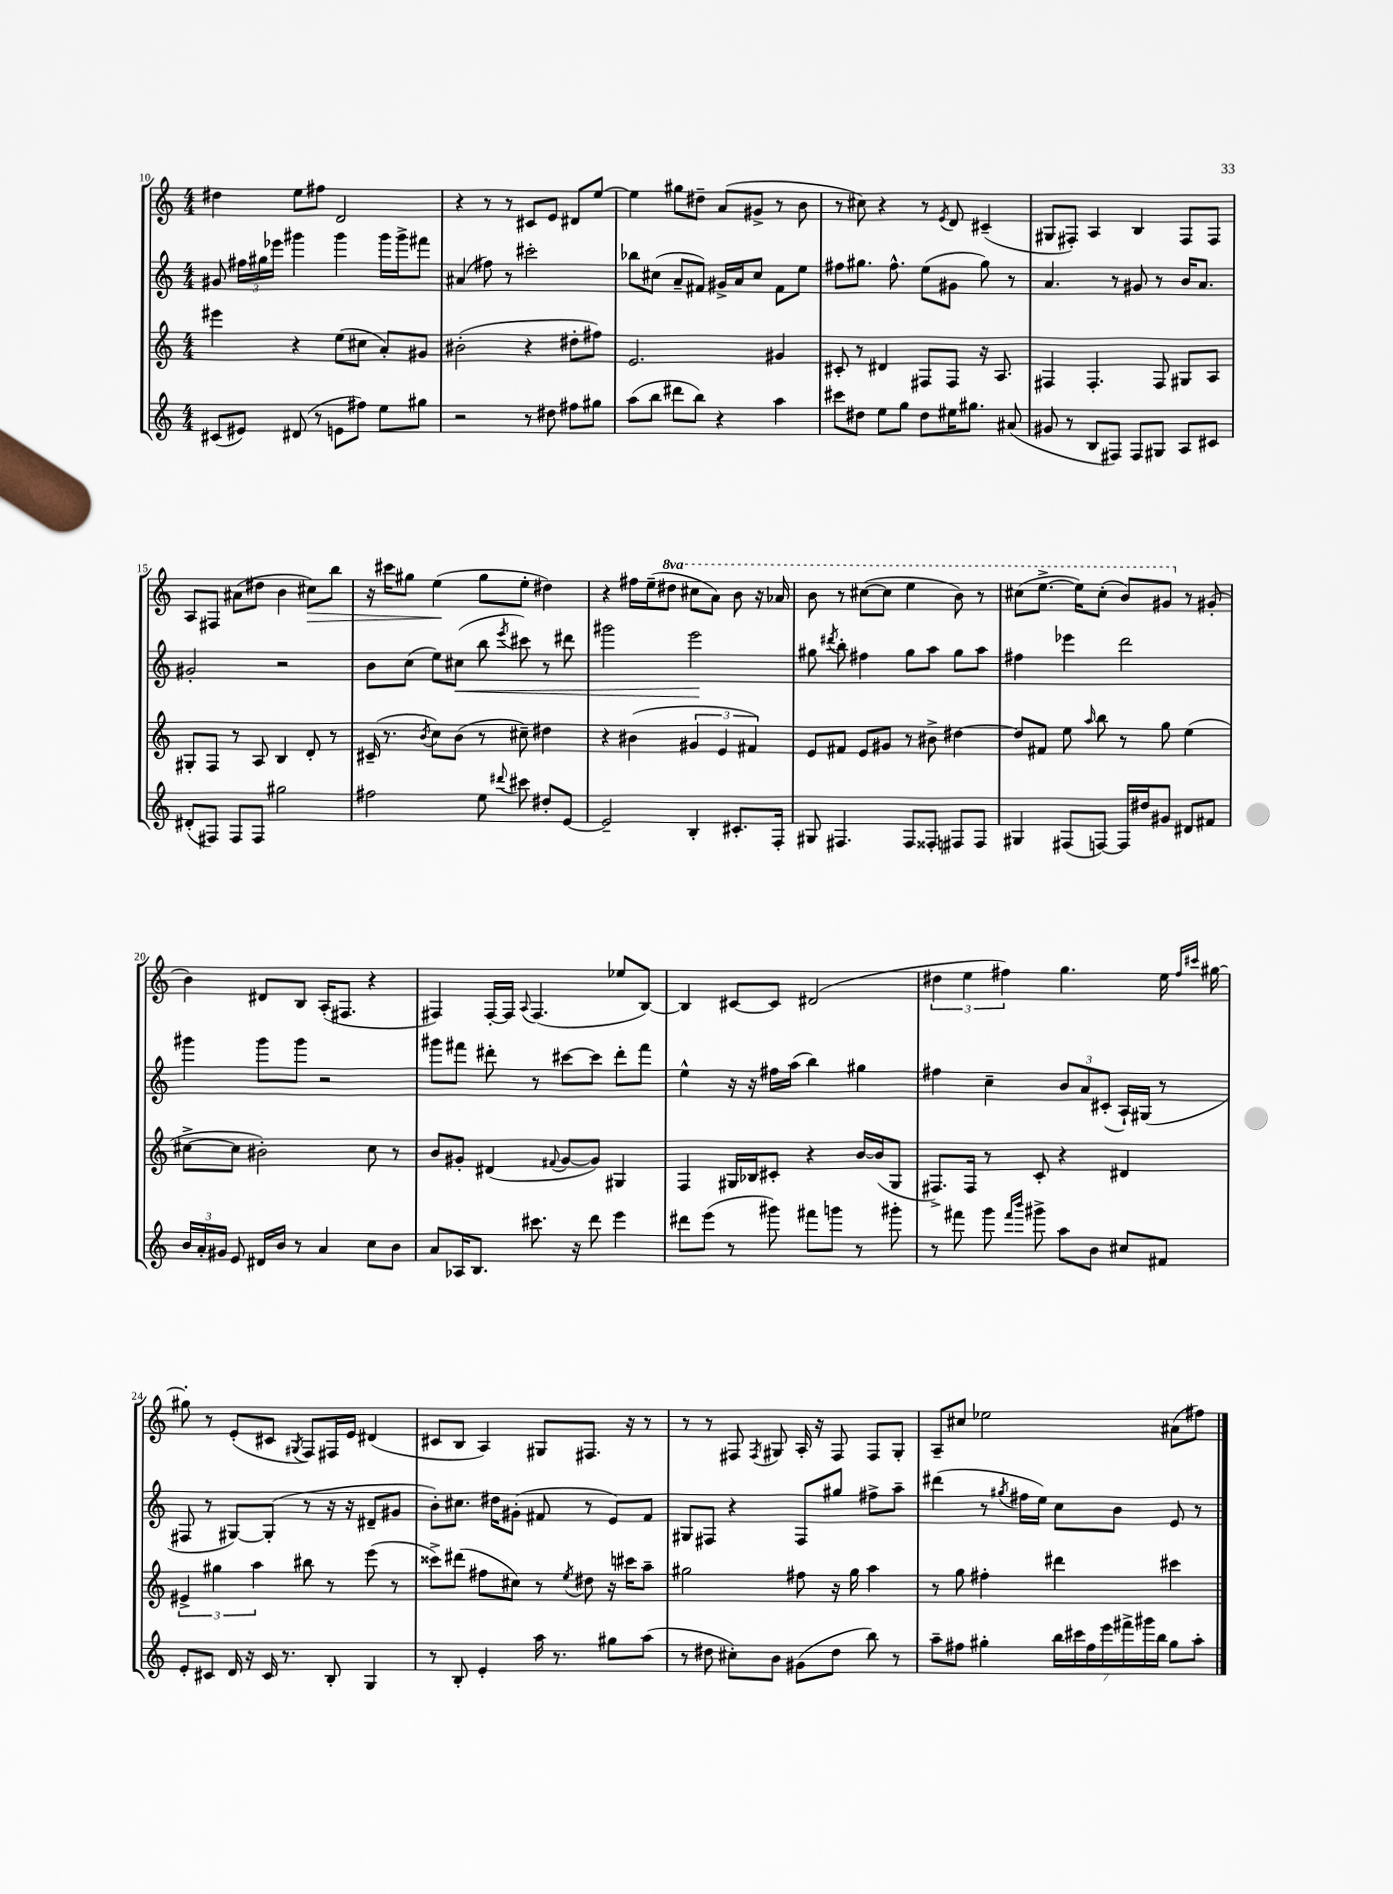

**kern	**kern	**kern	**dynam	**kern	**dynam
*part4	*part3	*part2	*part2	*part1	*part1
*staff4	*staff3	*staff2	*staff2	*staff1	*staff1
*clefG2	*clefG2	*clefG2	*	*clefG2	*
*k[]	*k[]	*k[]	*	*k[]	*
*M4/4	*M4/4	*M4/4	*	*M4/4	*
=10	=10	=10	=10	=10	=10
(8c#X/L	4eee#X\	8g#X/	.	4dd#X\	.
8e#X/J)	.	24ff#X\LL	.	.	.
.	.	24gg#X\	.	.	.
.	.	24eee-X\JJ	.	.	.
(8d#X/	4r	4ggg#X\	.	8ee\L	.
8r	.	.	.	8ff#X\J	.
8en\L	(8ee\L	4ggg#\	.	2d/	.
8ff#X\J)	8cc#X\J	.	.	.	.
8ee\L	8a'/L)	16ggg#\LL	.	.	.
.	.	16ggg#^\J	.	.	.
8gg#X\J	8g#X/J	8fff#X\J	.	.	.
=11	=11	=11	=11	=11	=11
2r	(2b#X'\	(4a#X/	.	4r	.
.	.	8ff#X\)	.	8r	.
.	.	8r	.	8r	.
8r	4r	2ccc#X'\	.	8c#X/L	.
8dd#X\	.	.	.	8e/J	.
8ff#X\L	8dd#X'\L	.	.	8d#X/L	.
8gg#X\J	8ff#X\J)	.	.	[8ee/J	.
=12	=12	=12	=12	=12	=12
(8aa\L	2.e/	8bb-X\L	.	4ee\]	.
8bb\J	.	(8cc#X\J	.	.	.
8ddd#X\L	.	8a~/L	.	8gg#X\L	.
8bb\J)	.	8f#X/J)	.	8dd#X~\J	.
4r	.	16g#X^/LL	.	(8a/L	.
.	.	16a/J	.	.	.
.	.	8cc#/J	.	8g#X^/J	.
4aa\	4g#X/	8f#\L	.	8r	.
.	.	8ee\J	.	8b\	.
=13	=13	=13	=13	=13	=13
8ccc#X\L	8c#X'/	8ff#X\L	.	8r	.
8dd#X\J	8r	8.gg#X\J	.	8cc#X\)	.
8ee\L	4d#X/	.	.	4r	.
.	.	8.ff#^^\	.	.	.
8gg\J	.	.	.	.	.
8dd#\L	8F#X/L	(8ee\L	.	8r	.
.	.	.	.	8qe/	.
16ee#X\K	8F#/J	8g#X\J	.	8d/	.
8.gg#X\J	.	.	.	.	.
.	16r	8gg#\)	.	(4c#X~/	.
.	8.A/	.	.	.	.
(8a#X/	.	8r	.	.	.
=14	=14	=14	=14	=14	=14
8g#X/	4F#X/	4.a/	.	8G#X/L	.
8r	.	.	.	8F#X'/J)	.
8B/L	4.F#'/	.	.	4A/	.
8F#X/J)	.	8r	.	.	.
8F#/L	.	8g#X/	.	4B/	.
8G#X/J	8F#/	8r	.	.	.
8A/L	8G#X/L	16b/KL	.	8F#/L	.
.	.	8.a/J	.	.	.
8c#X/J	8A/J	.	.	8F#/J	.
!!LO:LB:g=z
=15	=15	=15	=15	=15	=15
(8d#X'/L	8G#X'/L	2g#X'/	.	8A/L	.
8F#X/J)	8F/J	.	.	8F#X/J	.
8F#/L	8r	.	.	(8a#X\L	.
8F#/J	8A/	.	.	8dd#X\J	.
2gg#X\	4B/	2r	.	4b\	.
!	!	!	!	!	!LO:HP:b
.	8d'/	.	.	8cc#X\L)	>
.	8r	.	.	8bb\J	.
=16	=16	=16	=16	=16	=16
2ff#X\	(16c#X~/	8b\L	.	16r	.
.	8.r	.	.	16ccc#X\KL	.
.	.	(8cc\J	.	8gg#X\J	.
.	8qb/	.	.	.	.
.	8cc\L)	8ee\L)	.	(4ee\	.
!	!	!	!LO:HP:b	!	!
.	(8b\J	(8cc#X\J	<	.	.
8ee\	8r	8bb\	.	8gg#\L	]
8qqddd#X/	.	8qeee/	.	.	.
8ccc#X\	8cc#X~\)	8ccc#X\)	.	8ee'\J	.
8dd#X'/L	4dd#X\	8r	.	4dd#X\)	.
[8e/J	.	8ddd#X\	.	.	.
=17	=17	=17	=17	=17	=17
2e~/]	4r	2ggg#X\	.	4r	.
.	(4b#X\	.	.	16ff#X\LL	.
.	.	.	.	(16ee~\J	.
*	*	*	*	*8va	*
.	.	.	.	8ddd#X\J	.
4B'/	6g#X/	2eee\	.	8ccc#X\L	.
.	.	.	.	8aa\J)	.
.	6e/	.	.	.	.
8.c#X'/L	.	.	.	8bb\	.
.	6f#X/)	.	.	.	.
.	.	.	.	16r	.
16F'/Jk	.	.	.	16aa-X/	.
.	.	.	[	.	.
=18	=18	=18	=18	=18	=18
8G#X/	8e/L	8gg#X\	.	8bb\	.
.	.	8qddd#X/	.	.	.
4.F#X/	8f#X/J	8bb'\	.	8r	.
.	8e/L	4ff#X\	.	([8ccc#X\L	.
.	8g#X/J	.	.	8ccc#\J]	.
8F#/L	8r	8gg#\L	.	4eee\	.
8F##X'/J	8b#X^\	8aa\J	.	.	.
8F#X/L	[4dd#X\	8gg#\L	.	8bb\)	.
8F#/J	.	8aa\J	.	8r	.
=19	=19	=19	=19	=19	=19
4G#X/	8dd#/L]	4ff#X\	.	(8ccc#X\L	.
.	8f#X/J	.	.	[8.eee^\J	.
(8F#X/L	8ee\	4eee-X\	.	.	.
.	.	.	.	16eee\KL])	.
.	16qqaa/	.	.	.	.
[8Fn/J)	8bb\	.	.	(8ccc#'\J	.
16F/LL]	8r	2ddd\	.	8bb/L)	.
16dd#X/J	.	.	.	.	.
8g#X/J	8gg\	.	.	8gg#X/J	.
*	*	*	*	*X8va	*
8d#X/L	(4ee\	.	.	8r	.
8f#X/J	.	.	.	(8g#X'/	.
!!LO:LB:g=z
=20	=20	=20	=20	=20	=20
24b/LL	[8cc#X^\L	4ggg#X\	.	4b\)	.
24a'/	.	.	.	.	.
24g#X/JJ	.	.	.	.	.
8e/	8cc#\J]	.	.	.	.
16d#X/LL	2b#X'\)	8ggg#\L	.	8d#X/L	.
16b/JJ	.	.	.	.	.
8r	.	8ggg#\J	.	8B/J	.
4a/	.	2r	.	(16A'/KL	.
.	.	.	.	8.F#X/J	.
8cc\L	8cc#\	.	.	4r	.
8b\J	8r	.	.	.	.
=21	=21	=21	=21	=21	=21
8a/L	8b/L	8ggg#X\L	.	4F#X/)	.
16A-X/K	8g#X'/J	8fff#X\J	.	.	.
8.B/J	.	.	.	.	.
.	(4d#X/	8ddd#X'\	.	[16F#'/LL	.
.	.	.	.	16F#/JJ]	.
.	.	.	.	8qqA/	.
8.ccc#X\	.	8r	.	(4.F#/	.
.	8qqf#X/	.	.	.	.
.	[8g#/L	[8ccc#X\L	.	.	.
16r	.	.	.	.	.
8ddd\	8g#/J])	8ccc#\J]	.	.	.
4eee\	4G#X/	8ddd#'\L	.	8ee-X/L	.
.	.	8fff#\J	.	[8B/J)	.
=22	=22	=22	=22	=22	=22
8ddd#X\L	4F/	4ee^^\	.	4B/]	.
(8eee\J	.	.	.	.	.
8r	16G#X/LL	16r	.	[8c#X/L	.
.	16B-X/J	16r	.	.	.
8ggg#X\)	8c#X'/J	16ff#X\LL	.	8c#/J]	.
.	.	(16aa\JJ	.	.	.
8fff#X\L	4r	4bb\)	.	(2d#X/	.
8gggn\J	.	.	.	.	.
8r	[16b/LL	4gg#X\	.	.	.
.	(16b/J]	.	.	.	.
8ggg#X'\	8G#/J	.	.	.	.
=23	=23	=23	=23	=23	=23
8r	8.F#X^/L)	4ff#X\	.	6dd#X\	.
8fff#X\	.	.	.	.	.
.	.	.	.	6ee\	.
.	16F#/Jk	.	.	.	.
8ggg\	8r	4cc~\	.	.	.
.	.	.	.	6ff#X\)	.
16qqfff#/LL	.	.	.	.	.
16qqbbb/JJ	.	.	.	.	.
8ggg#X^\	8c'/	.	.	.	.
8aa\L	4r	12b/L	.	4.gg\	.
.	.	12a/	.	.	.
8b\J	.	.	.	.	.
.	.	(12c#X'/J	.	.	.
8cc#X/L	4d#X/	16A`/LL)	.	.	.
.	.	(16G#X/JJ	.	.	.
8f#X/J	.	8r	.	16ee\	.
.	.	.	.	16qqff#/LL	.
.	.	.	.	16qqccc#X/JJ	.
.	.	.	.	[16gg#X\	.
!!LO:LB:g=z
=24	=24	=24	=24	=24	=24
8e'/L	6e#X^/	8F#X/	.	8gg#X'\]	.
8c#X/J	.	8r	.	8r	.
.	6gg#X\	.	.	.	.
16d/	.	[8G#X/L)	.	(8e'/L	.
16r	.	.	.	.	.
.	6aa\	.	.	.	.
16c#/	.	(8G#'/J]	.	8c#X/J	.
8.r	.	.	.	.	.
.	.	.	.	8qG#X/	.
.	8bb#X\	8r	.	8F/L)	.
8B'/	8r	16r	.	16F#X/L	.
.	.	16r	.	16e/JJ	.
4G/	(8eee\	8d#X~/L	.	(4d#X/	.
.	8r	8g#X/J	.	.	.
=25	=25	=25	=25	=25	=25
8r	8ccc##X^\L)	8b'\L)	.	8c#X/L	.
8B'/	(8ddd#X\J	8.cc#X\J	.	8B/J	.
4e'/	8ff#X\L	.	.	4A/)	.
.	.	16dd#X\KL	.	.	.
.	8cc#X\J)	(8g#X'\J	.	.	.
16aa\	8r	8f#X/	.	8G#X/L	.
8.r	.	.	.	.	.
.	8qee/	.	.	.	.
.	8dd#X\	8r	.	8.F#X/J	.
8gg#X\L	16r	8e/L)	.	.	.
.	16ccc#X\KL	.	.	16r	.
(8aa\J	8aa~\J	8f#/J	.	8r	.
=26	=26	=26	=26	=26	=26
8r	2gg#X\	8G#X/L	.	8r	.
8dd#X\	.	8F#X/J	.	8r	.
8cc#X'\L)	.	4r	.	8F#X/	.
.	.	.	.	8qF#/	.
8b\J	.	.	.	8G#X/	.
(8g#X\L	8ff#X\	8F#/L	.	16A'/	.
.	.	.	.	16r	.
8dd#\J	16r	8gg#X/J	.	8F#/	.
.	16gg#\	.	.	.	.
8bb\)	4aa\	8ff#X^\L	.	8F#/L	.
8r	.	8aa~\J	.	8G#'/J	.
=27	=27	=27	=27	=27	=27
8aa~\L	8r	(4ddd#X\	.	8A~/L	.
8ff#X\J	8gg\	.	.	8cc#X/J	.
4gg#X'\	4ff#X'\	8r	.	2ee-X\	.
.	.	8qgg#X/	.	.	.
.	.	16ff#X\LL	.	.	.
.	.	16ee\JJ)	.	.	.
28bb\LL	4ddd#X\	8cc\L	.	.	.
28ccc#X\	.	.	.	.	.
28ff#\	.	.	.	.	.
28eee\	.	.	.	.	.
.	.	8b\J	.	.	.
28fff#X^\	.	.	.	.	.
28ggg#X\	.	.	.	.	.
28bb\JJ	.	.	.	.	.
8gg#\L	4ccc#X\	8e/	.	(8a#X\L	.
8aa'\J	.	8r	.	8ff#X\J)	.
==	==	==	==	==	==
*-	*-	*-	*-	*-	*-
